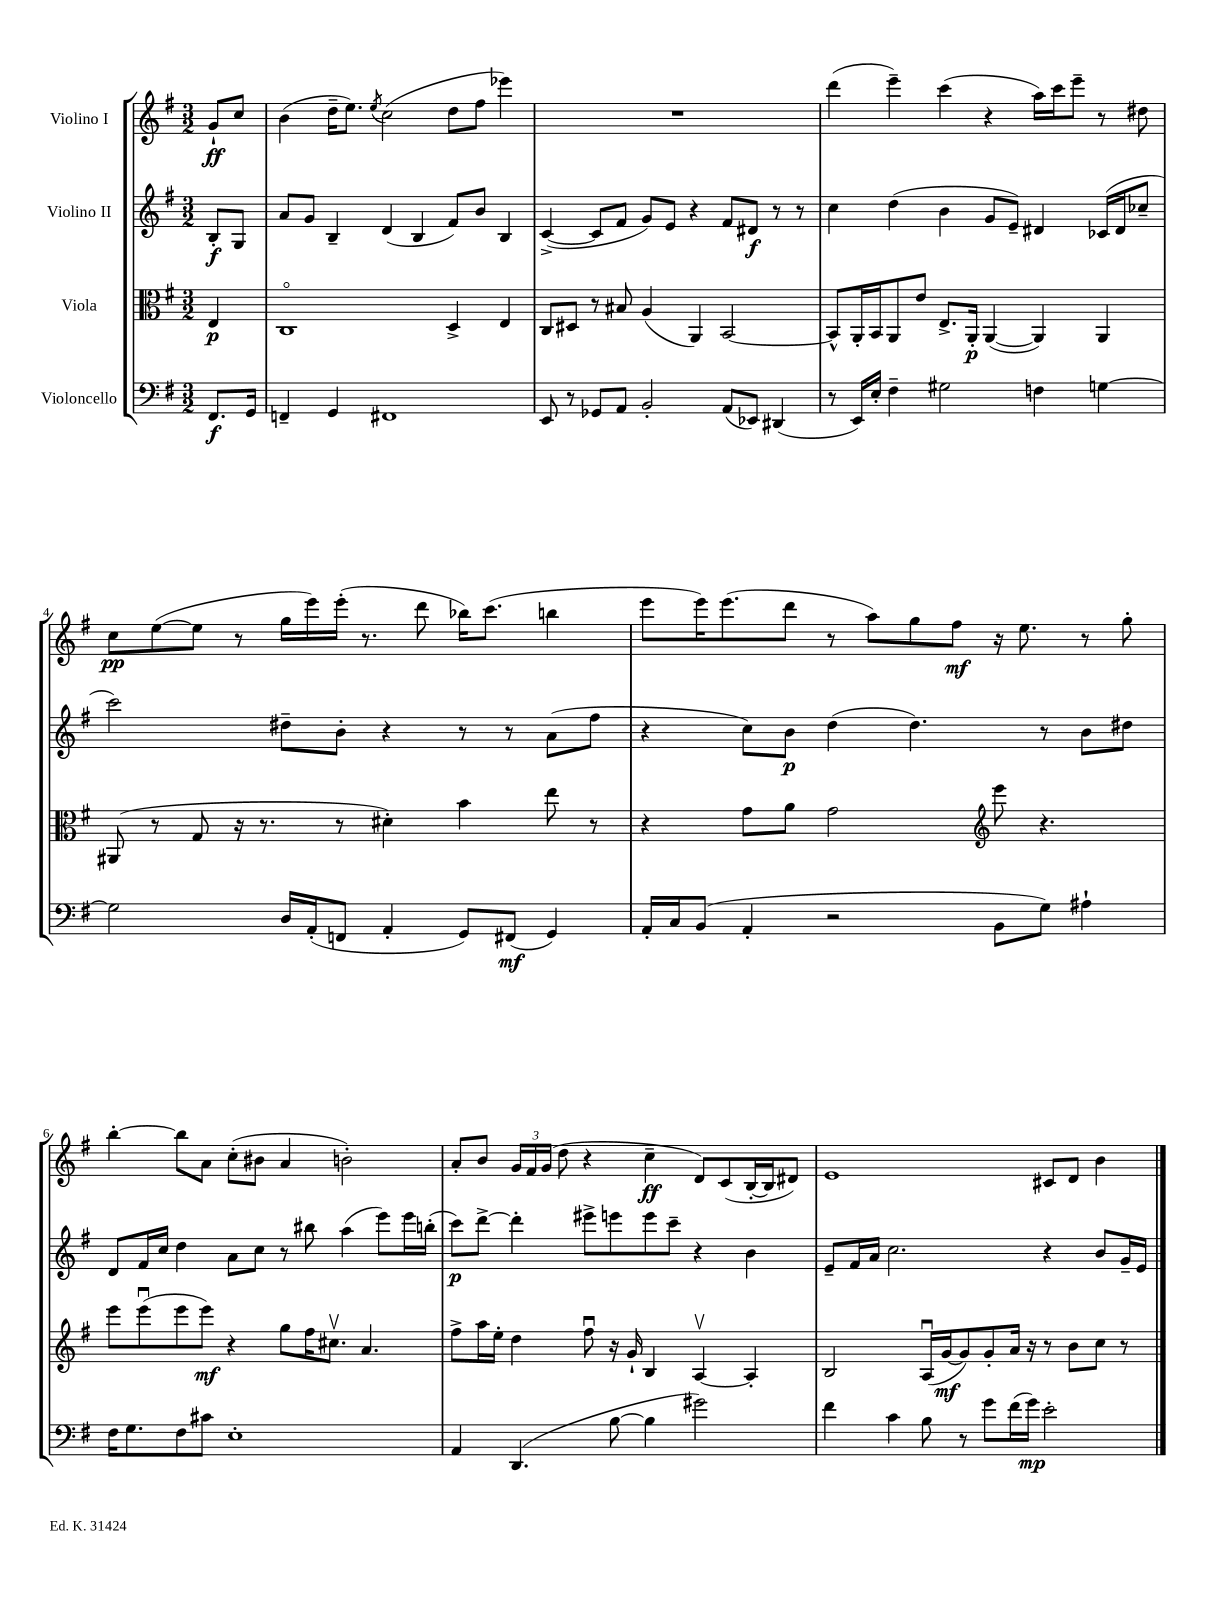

**kern	**kern	**kern	**kern
*staff4	*staff3	*staff2	*staff1
*clefF4	*clefC3	*clefG2	*clefG2
*k[f#]	*k[f#]	*k[f#]	*k[f#]
*M3/2	*M3/2	*M3/2	*M3/2
8.FF#	4E	8B'	8g`
.	.	8G	8cc
16GG	.	.	.
=	=	=	=
4FF~	1Co	8a	(4b
.	.	8g	.
4GG	.	4B~	16dd~
.	.	.	8.ee)
.	.	.	8qee
1FF#	.	(4d	(2cc
.	.	4B	.
.	4D^	8f#)	8dd
.	.	8b	8ff#
.	4E	4B	4eee-)
=	=	=	=
8EE	8C	([4c^	1.r
8r	8D#	.	.
8GG-	8r	8c]	.
8AA	8B#	8f#	.
2BB'	(4A	8g)	.
.	.	8e	.
.	4AA)	4r	.
(8AA	[2BB	8f#	.
8EE-)	.	8d#	.
(4DD#	.	8r	.
.	.	8r	.
=	=	=	=
8r	8BB^^]	4cc	(4ddd
16EE)	16AA'	.	.
16E'	16BB	.	.
4F#~	8AA	(4dd	4eee~)
.	8e	.	.
2G#	8.E^	4b	(4ccc
.	16AA'	.	.
.	([4AA	8g	4r
.	.	8e~)	.
4F	4AA])	4d#	16aa)
.	.	.	16ccc
.	.	.	8eee~
[4G	4AA	(16c-	8r
.	.	16d#	.
.	.	8cc-~	8dd#
=	=	=	=
2G]	(8AA#	2ccc)	8cc
.	8r	.	([8ee
.	8G	.	8ee]
.	16r	.	8r
.	8.r	.	.
16D	.	8dd#~	16gg
(16AA'	.	.	16eee)
8FF	8r	8b'	(16eee'
.	.	.	8.r
4AA'	4d#')	4r	.
.	.	.	8ddd
8GG)	4b	8r	16bb-)
.	.	.	(8.ccc
(8FF#	.	8r	.
4GG)	8ee	(8a	4bb
.	8r	8ff#	.
=	=	=	=
16AA'	4r	4r	8eee
16C	.	.	.
(8BB	.	.	16eee)
.	.	.	(8.eee
4AA'	8g	8cc)	.
.	8a	8b	8ddd
2r	2g	(4dd	8r
.	.	.	8aa)
.	.	4.dd)	8gg
.	.	.	8ff#
*	*clefG2	*	*
8BB	8eee	.	16r
.	.	.	8.ee
8G)	4.r	8r	.
4A#`	.	8b	8r
.	.	8dd#	8gg'
=	=	=	=
16F#	8eee	8d	[4bb'
8.G	.	.	.
.	(8eeeu	16f#	.
.	.	16cc	.
8F#	8eee	4dd	8bb]
8c#	8eee)	.	8a
1E'	4r	8a	(8cc'
.	.	8cc	8b#
.	8gg	8r	4a
.	16ff#	8bb#	.
.	8.cc#v	.	.
.	.	(4aa	2b')
.	4.a	.	.
.	.	8eee)	.
.	.	16eee	.
.	.	(16bb'	.
=	=	=	=
4AA	8ff#^	8ccc)	8a'
.	16aa	[8ddd^	8b
.	16ee'	.	.
(4.DD	4dd	4ddd']	24g
.	.	.	24f#
.	.	.	(24g
.	.	.	8dd
.	8ff#u	8eee#^	4r
[8B	16r	8eee	.
.	16g`	.	.
4B]	4B	8eee	4cc~
.	.	8ccc~	.
2g#)	[4Av	4r	8d)
.	.	.	(8c
.	4A']	4b	[16B'
.	.	.	16B]
.	.	.	8d#)
=	=	=	=
4f#	2B	8e~	1e
.	.	16f#	.
.	.	16a	.
4c	.	2.cc	.
8B	(16Au	.	.
.	[16g	.	.
8r	8g])	.	.
8g	8g'	.	.
(16f#	16a	.	.
16g)	16r	.	.
2e'	8r	4r	8c#
.	8b	.	8d
.	8cc	8b	4b
.	8r	16g~	.
.	.	16e	.
==	==	==	==
*-	*-	*-	*-
